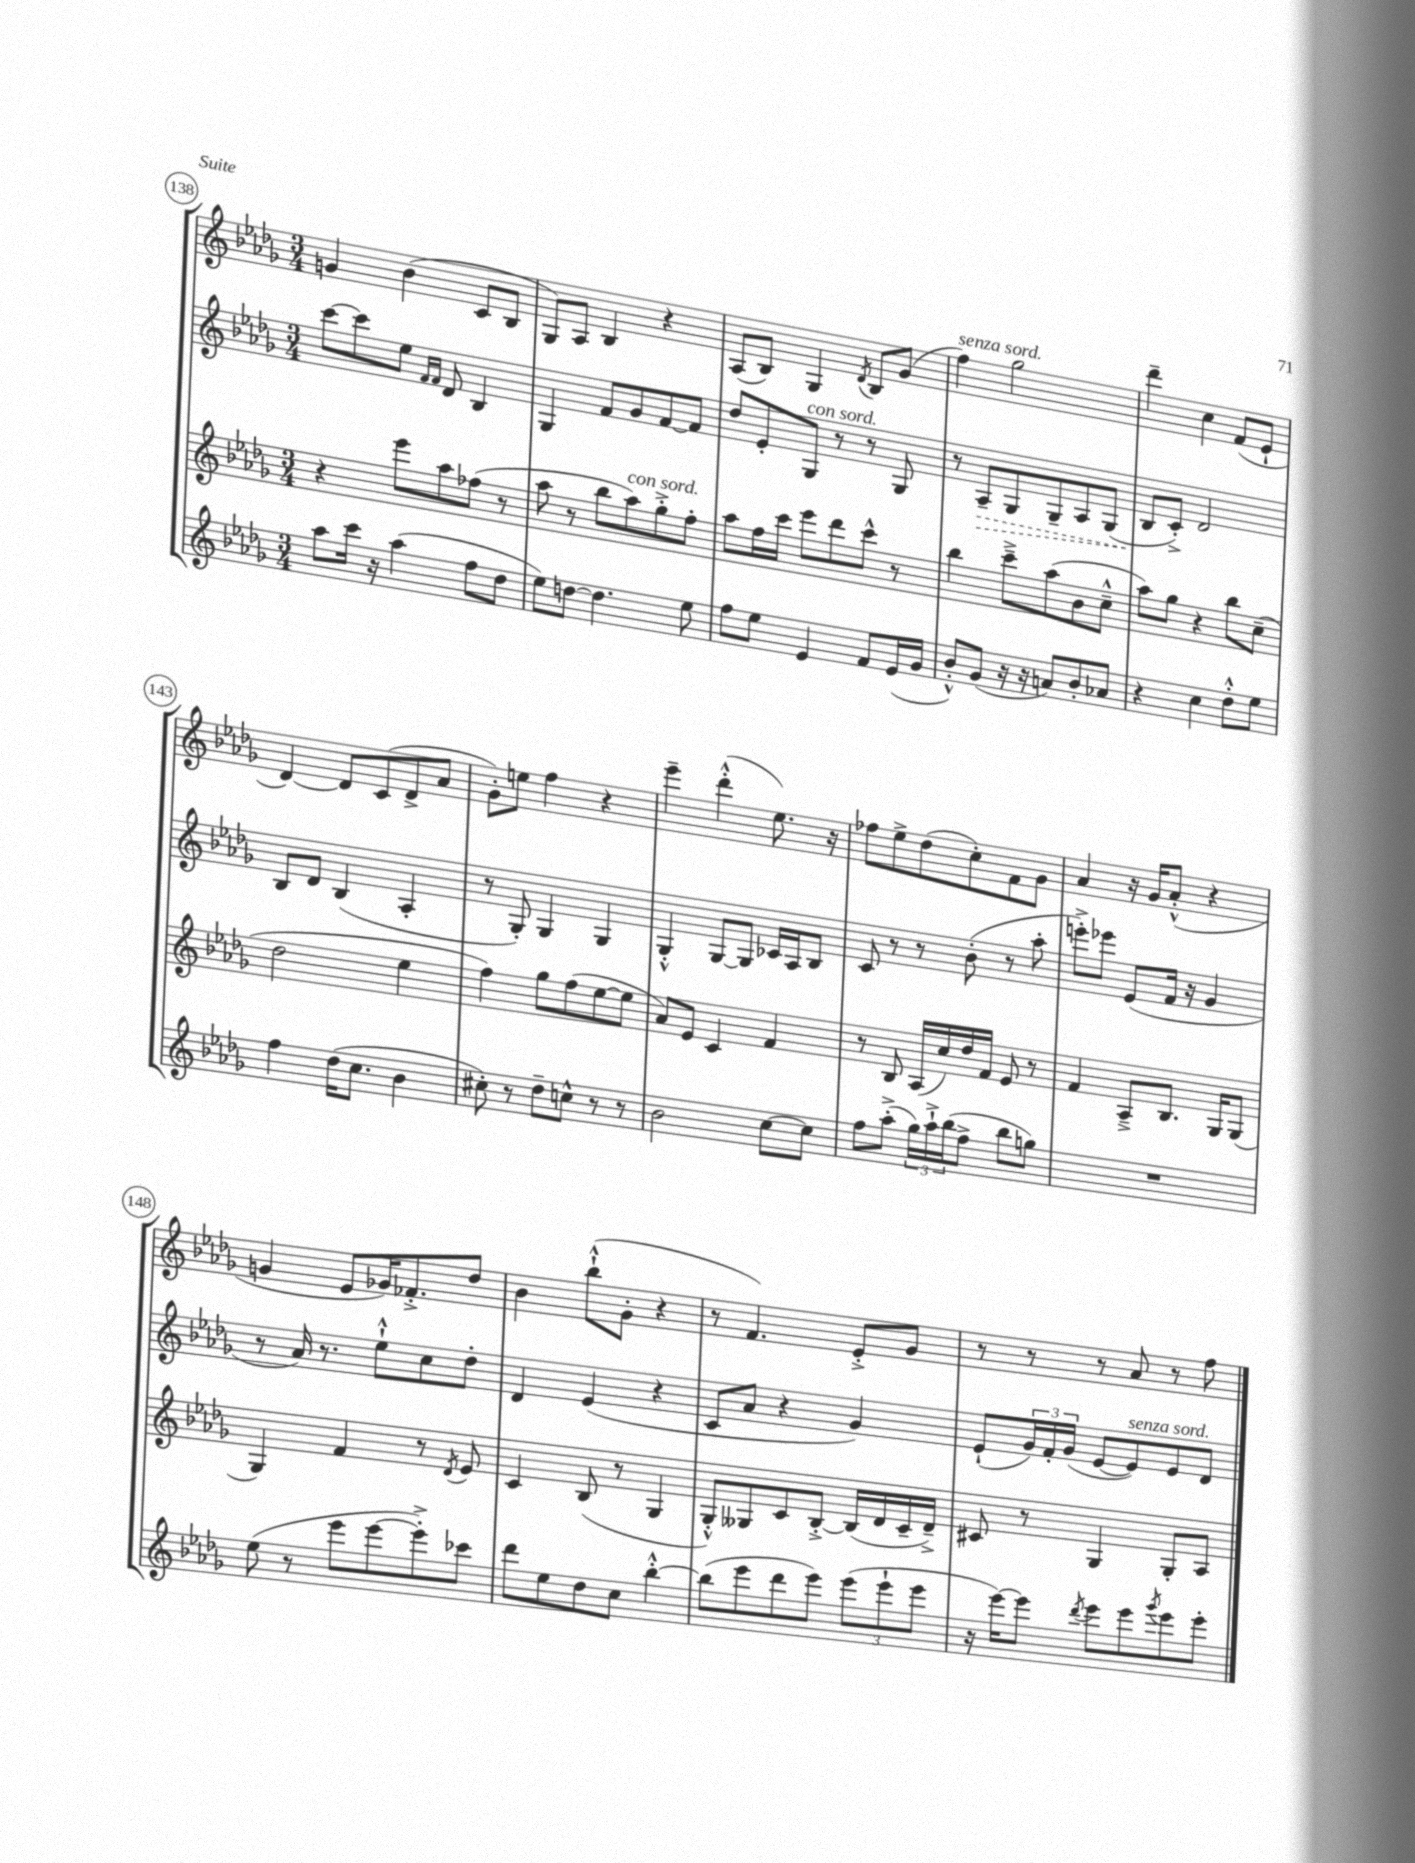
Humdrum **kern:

**kern	**kern	**kern	**kern
*staff4	*staff3	*staff2	*staff1
*clefG2	*clefG2	*clefG2	*clefG2
*k[b-e-a-d-g-]	*k[b-e-a-d-g-]	*k[b-e-a-d-g-]	*k[b-e-a-d-g-]
*M3/4	*M3/4	*M3/4	*M3/4
8aa-\L	4r	[8ccc\L	4g/
16ccc\Jk	.	8ccc\]	.
16r	.	.	.
(4aa-\	8eee-\L	8ee-\J	(4b-\
.	.	16qqf/LL	.
.	.	16qqf/JJ	.
.	8aa-\	8d-/	.
8ff\L	(8ff-\J	4B-/	8c/L
8dd-\J	8r	.	8B-/J
=	=	=	=
8ee-\L)	8aa-\	4G-/	8G-/L)
[8dd\J	8r	.	8A-/J
4.dd\]	8bb-\L	8f/L	4B-/
.	8aa-\)	8g-/	.
.	8gg-'^\	[8f/	4r
8ee-\	8ff'\J	8f/]J	.
=	=	=	=
8ff\L	8aa-\L	8dd-/L	(8A-/L
8ee-\J	16ff\L	8e-'/	8B-/J)
.	16ccc\JJ	.	.
4e-/	8eee-\L	8G-/J	4G-/
.	8ddd-\	8r	.
.	.	.	8qd-/
8f/L	8ccc^^\J	8r	8B-/L
(16e-/L	8r	8G-/	(8g-/J
16g-/JJ	.	.	.
=	=	=	=
8b-'^^/L)	4bb-\	8r	4ff\)
(8g-/J	.	8A-~/L	.
16r	8ccc~^\L	8G-/	2gg-\
16r	.	.	.
8a/L)	(8aa-\	8G-~/	.
8b-'/	8b-\	8A-/	.
8a-/J	8cc~^^\J	(8G-/J	.
=	=	=	=
4r	8aa-\L)	8B-/L	4ddd-~\
.	8gg-\J	8c'^/J)	.
4cc\	4r	2d-/	4cc\
8dd-'^^\L	8bb-\L	.	(8f/L
8ee-\J	(8cc~\J	.	8e-`/J
=	=	=	=
4ff\	2dd-\	8B-/L	[4d-/)
.	.	8d-/J	.
(16dd-\LK	.	(4B-/	8d-/]L
8.cc\J	.	.	.
.	.	.	(8c/
4b-\	4ee-\	4A-'/	8d-^/
.	.	.	8a-/J
=	=	=	=
8cc#'\)	4ff\)	8r	8g-'\L)
8r	.	8G-'/)	8ee\J
8dd-~\L	8gg-\L	4G-/	4ff\
8cc^^\J	(8ff\	.	.
8r	[8ee-\	4G-/	4r
8r	8ee-\]J	.	.
=	=	=	=
2b-\	8a-/L)	4G-'^^/	4eee-~\
.	8e-/J	.	.
.	4c/	[8G-/L	(4ddd-'^^\
.	.	8G-/]J	.
[8cc\L	4f/	16c-/LL	8.ee-\)
.	.	16A-/J	.
8cc\]J	.	8B-/J	.
.	.	.	16r
=	=	=	=
8ff\L	8r	8c/	8ff-\L
(8aa-'^\J	8B-/	8r	8ee-^\
24gg-\LL)	(16A-/LL	8r	(8dd-\
24aa-`^\	.	.	.
.	16cc/)	.	.
(24bb-\J	.	.	.
8ff^\J	16dd-/	(8b-'\	8cc'\)
.	16f/JJ	.	.
8bb-\L	8e-/	8r	8f\
8gg\J)	8r	8aa-'\	8g-\J
=	=	=	=
2.r	4f/	8eee'^\L)	4a-/
.	.	8eee-\J	.
.	8A-~^/L	(8e-/L	16r
.	.	.	16g-/LK
.	8.B-/J	16f/Jk	(8a-'^^/J
.	.	16r	.
.	.	4g-/	4r
.	16G-/LK	.	.
.	(8G-/J	.	.
=	=	=	=
(8ee-\	4G-/)	8r	4g/
8r	.	16a-/)	.
.	.	8.r	.
8eee-\L	4f/	.	8e-/L
[8eee-\	.	8ee-`^^\L	16g-/K)
.	.	.	8.f-'^/
8eee-'^\])	8r	8cc\	.
.	8qd-/	.	.
8ccc-\J	8e-/	8dd-'\J	8dd-/J
=	=	=	=
8ddd-\L	4c/	4d-/	4b-\
8ee-\	.	.	.
8dd-\	(8B-/	(4e-/	(8bb-`^^\L
8cc\J	8r	.	8g-'\J
[4bb-'^^\	4G-/	4r	4r
=	=	=	=
(8bb-\]L	8G-'^^/L)	8c/L	8r
8eee-\	8G--/	8a-/J	4.f/)
8ddd-\	8c/	4r	.
8eee-\J)	[8B-'^/J	.	.
(12eee-\L	(16B-/]LL	4g-/)	8e-'^/L
.	16d-/	.	.
12eee-`\	.	.	.
.	16c~/	.	8g-/J
12eee-\J	.	.	.
.	16d-~^/JJ)	.	.
=	=	=	=
16r	8c#/	(8e-`/L	8r
[16eee-\LK)	.	.	.
8eee-\]J	8r	24g-/L)	8r
.	.	24f'/	.
.	.	(24g-/JJ	.
8qddd-/	.	.	.
8eee-\L	4G-/	[8e-/L	8r
8eee-\	.	8e-/])	8a-/
8qggg-/	.	.	.
8eee-\	8G-'/L	8e-/	8r
8eee-'\J	8A-/J	8d-/J	8ff\
==	==	==	==
*-	*-	*-	*-
